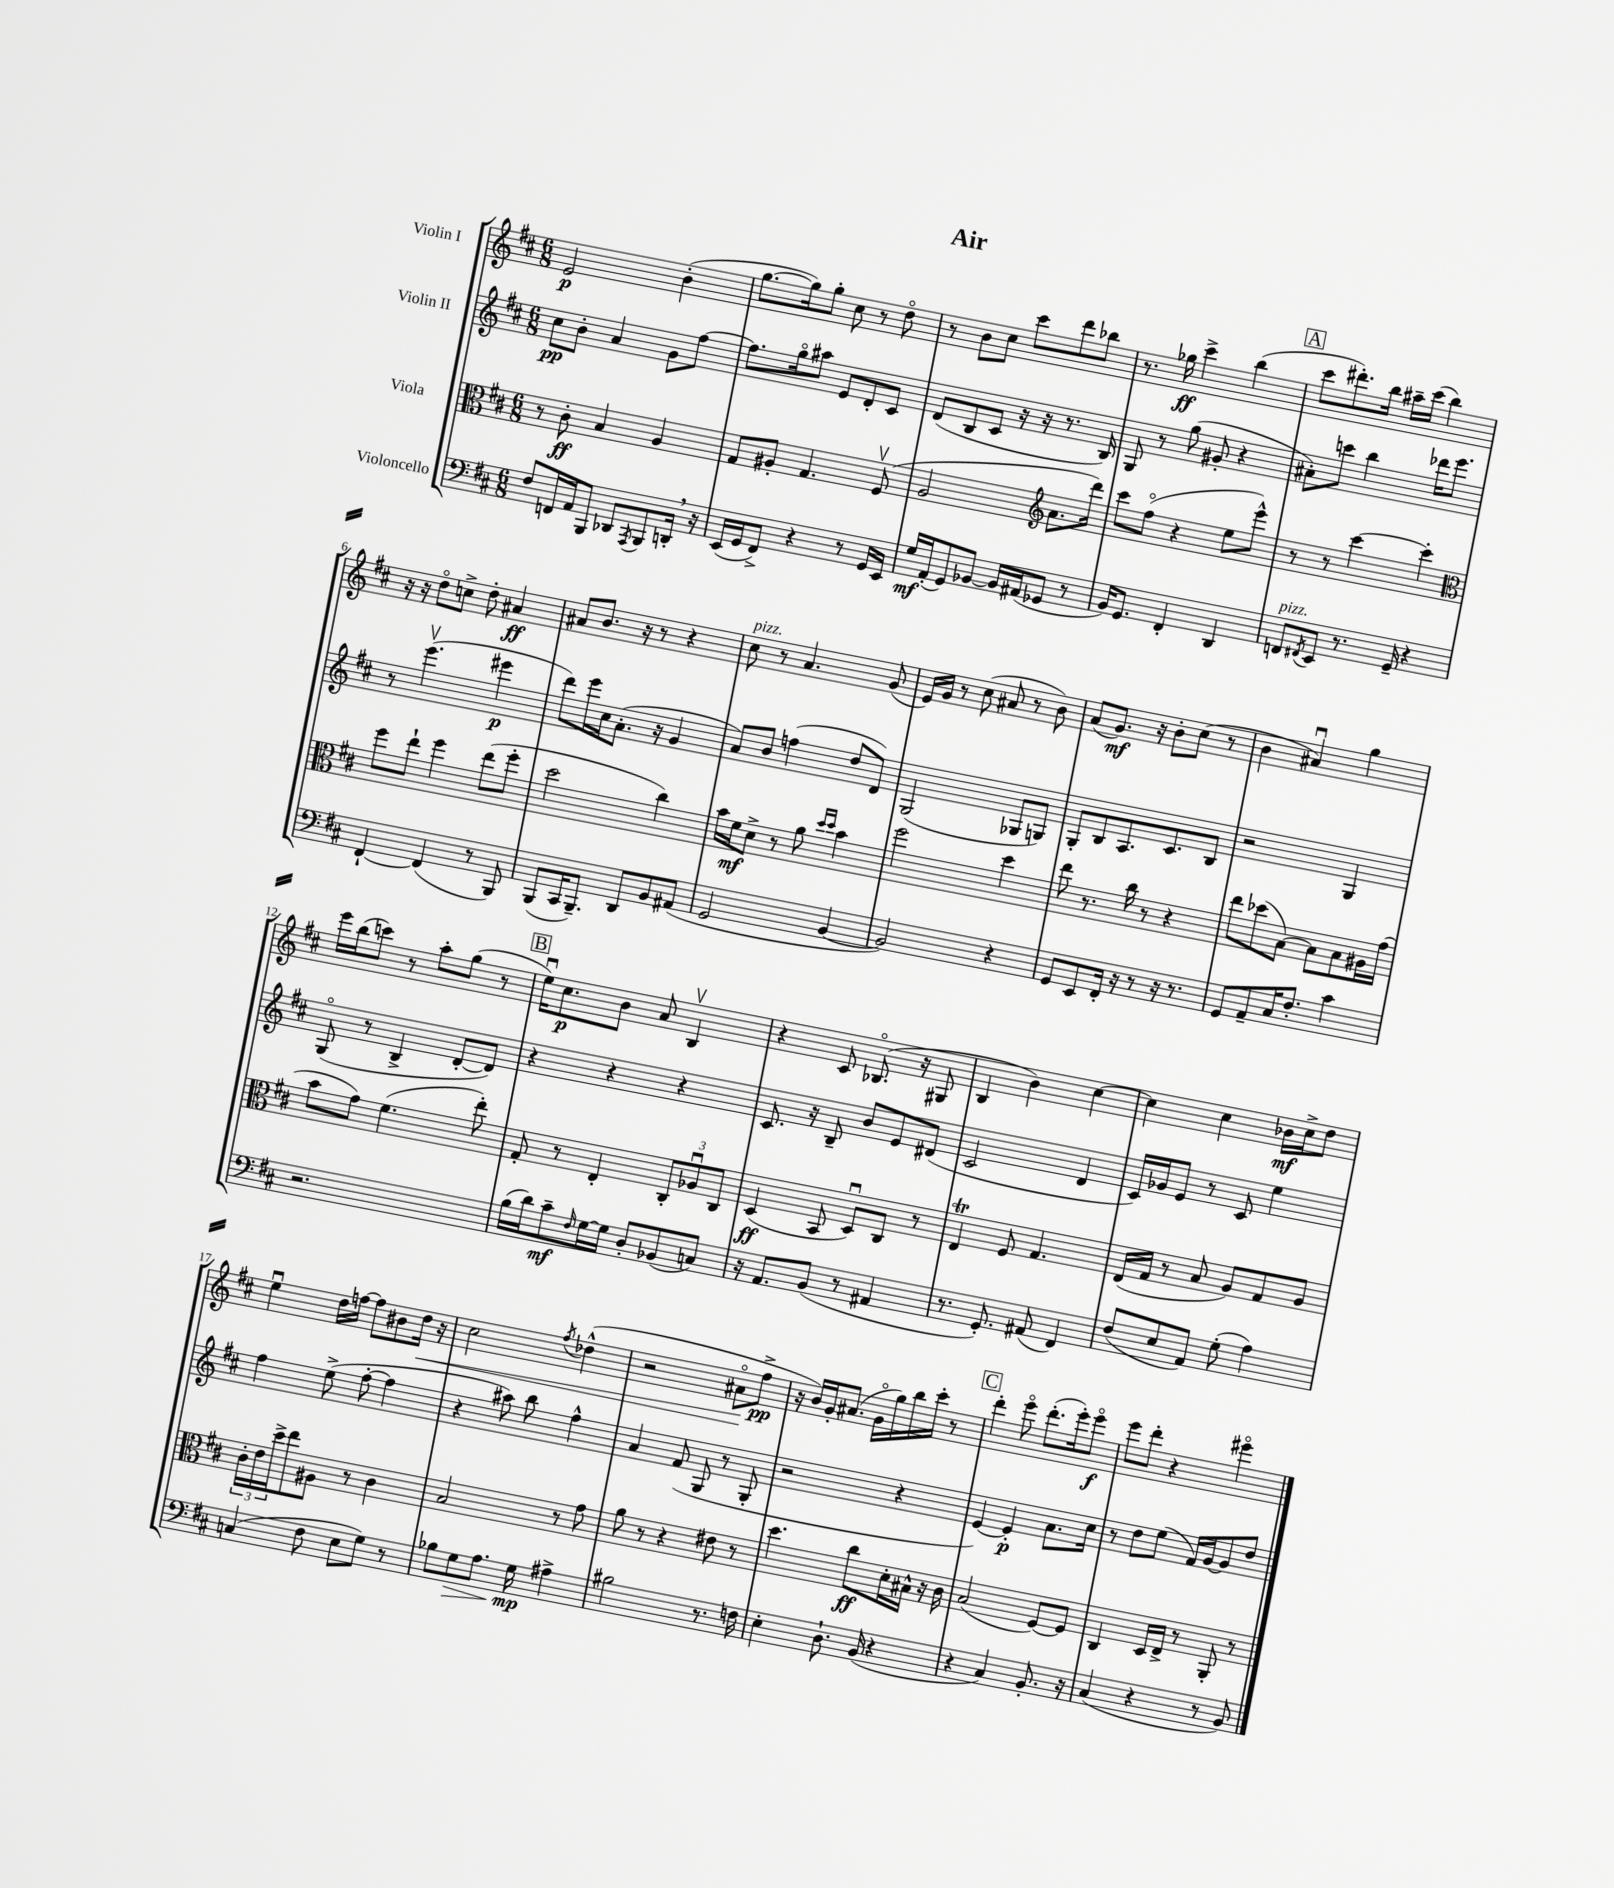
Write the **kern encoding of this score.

**kern	**dynam	**kern	**dynam	**kern	**dynam	**kern	**dynam
*part4	*part4	*part3	*part3	*part2	*part2	*part1	*part1
*staff4	*staff4	*staff3	*staff3	*staff2	*staff2	*staff1	*staff1
*I"Violoncello	*	*I"Viola	*	*I"Violin II	*	*I"Violin I	*
*clefF4	*	*clefC3	*	*clefG2	*	*clefG2	*
*k[f#c#]	*	*k[f#c#]	*	*k[f#c#]	*	*k[f#c#]	*
*M6/8	*	*M6/8	*	*M6/8	*	*M6/8	*
=1	=1	=1	=1	=1	=1	=1	=1
8F#/L	.	8r	.	8cc#\L	pp	2e/	p
16FFn/L	.	8c#'\	ff	8b'\J	.	.	.
16AA/J	.	.	.	.	.	.	.
8BBB/J	.	4B/	.	4a/	.	.	.
8DD-X/L	.	.	.	.	.	.	.
8qAAA/	.	.	.	.	.	.	.
8BBB/	.	4A/	.	8g\L	.	(4b'\	.
16DDn',/Jk	.	.	.	[8ff#\J	.	.	.
16r	.	.	.	.	.	.	.
=2	=2	=2	=2	=2	=2	=2	=2
(16EE/LL	.	8G/L	.	8.ff#\L]	.	[8.gg\L	.
16GG/J	.	.	.	.	.	.	.
8FF#^/J)	.	8A#X'/J	.	.	.	.	.
.	.	.	.	16gg\k	.	16gg\k])	.
4r	.	4.G/	.	8aa#X\J	.	8gg'\J	.
.	.	.	.	8e/L	.	8cc#\	.
8r	.	.	.	8d'/	.	8r	.
16GG/LL	.	(8F#v/	.	8c#/J	.	8dd\	.
16EE/JJ	.	.	.	.	.	.	.
=3	=3	=3	=3	=3	=3	=3	=3
16G/LL	mf	2A/	.	(8d/L	.	8r	.
(16AA'/J	.	.	.	.	.	.	.
8GG/)	.	.	.	8B/	.	8b\L	.
[8BB-X/J	.	.	.	8c#/J	.	8cc#\J	.
16BB-/LL]	.	.	.	16r	.	8ccc#\L	.
(16AA#X/J	.	.	.	16r	.	.	.
*	*	*clefG2	*	*	*	*	*
8GG-X/J	.	8.a\L	.	8.r	.	8ddd\	.
8r	.	.	.	.	.	8bb-X\J	.
.	.	16ddd\Jk)	.	16B/)	.	.	.
=4	=4	=4	=4	=4	=4	=4	=4
16BB/KL)	.	8ccc#\L	.	8G/	.	8.r	.
8.GG/J	.	.	.	.	.	.	.
.	.	(8ff#\J	.	8r	.	.	.
.	.	.	.	.	.	16gg-X\	ff
4FF#'/	.	4r	.	(8gg\	.	4ccc#^\	.
.	.	.	.	8g#X'/	.	.	.
4DD/	.	8ee\L	.	4r	.	(4bb\	.
.	.	8eee^^\J)	.	.	.	.	.
!!LO:REH:place=s1:t=A
=5	=5	=5	=5	=5	=5	=5	=5
!LO:TX:a:i:t=pizz.	!	!	!	!	!	!	!
8FFn/L	.	8r	.	8a#X'\L)	.	8ccc#\L	.
8qFF#X/	.	.	.	.	.	.	.
8EE/J	.	8r	.	8cccn\J	.	8.ddd#X'\)	.
8.r	.	[4ccc#\	.	4bb\	.	.	.
.	.	.	.	.	.	16bb\Jk	.
.	.	.	.	.	.	16aa#X~\LL	.
16GG~/	.	.	.	.	.	(16ccc#\JJ	.
4r	.	4ccc#'\]	.	16ddd-X\KL	.	4bb\)	.
.	.	.	.	8.eee\J	.	.	.
!!LO:LB:g=z
=6	=6	=6	=6	=6	=6	=6	=6
*	*	*clefC3	*	*	*	*	*
[4FF#`/	.	8ff#\L	.	8r	.	16r	.
.	.	.	.	.	.	16r	.
.	.	8ee`\J	.	(4.eeev\	.	8dd\L	.
(4FF#/]	.	4ff#\	.	.	.	8ccn^\J	.
.	.	.	.	.	.	8dd'\	.
8r	.	(8ee\L	.	4eee#X\	p	4a#X/	ff
8BBB/)	.	8ff#'\J	.	.	.	.	.
=7	=7	=7	=7	=7	=7	=7	=7
(8BBB/L	.	2dd\	.	8ddd\L)	.	8a#X/L	.
16CC#/K	.	.	.	16eee\L	.	8.b/J	.
8.BBB~/J)	.	.	.	16cc#\J	.	.	.
.	.	.	.	(8.a'\J	.	.	.
.	.	.	.	.	.	16r	.
8DD/L	.	.	.	.	.	8r	.
.	.	.	.	16r	.	.	.
8BB/	.	4cc#\)	.	4g/	.	4r	.
(8AA#X/J	.	.	.	.	.	.	.
=8	=8	=8	=8	=8	=8	=8	=8
!	!	!	!	!	!	!LO:TX:a:i:t=pizz.	!
2GG/	.	16b\LL	.	8a/L)	.	8cc#\	.
.	.	16f#\J	mf	.	.	.	.
.	.	8d^\J	.	8b/J	.	8r	.
.	.	8r	.	(4ffn\	.	4.a/	.
.	.	8a\	.	.	.	.	.
.	.	16qqdd/LL	.	.	.	.	.
.	.	16qqdd/JJ	.	.	.	.	.
[4BB/	.	4b\	.	8dd/L	.	.	.
.	.	.	.	8d/J)	.	(8g/	.
=9	=9	=9	=9	=9	=9	=9	=9
2BB/])	.	2ff#\	.	(2G/	.	16e/LL)	.
.	.	.	.	.	.	16g/JJ	.
.	.	.	.	.	.	8r	.
.	.	.	.	.	.	(8cc#\	.
.	.	.	.	.	.	8a#X/	.
4r	.	4dd\	.	8G-X/L	.	8r	.
.	.	.	.	8Gn/J)	.	8b\)	.
=10	=10	=10	=10	=10	=10	=10	=10
8GG/L	.	8ee\	.	8G'/L	.	(8a/L	.
8EE/	.	8.r	.	8B/	.	8.g/J)	mf
16FF#'/Jk	.	.	.	8.A/	.	.	.
16r	.	16cc#\	.	.	.	16r	.
8r	.	8r	.	.	.	8b'\L	.
.	.	.	.	8.c#/	.	.	.
16r	.	4r	.	.	.	(8cc#\J	.
8.r	.	.	.	.	.	.	.
.	.	.	.	8B/J	.	8r	.
=11	=11	=11	=11	=11	=11	=11	=11
8GG/L	.	8ee\L	.	2r	.	4b\	.
8AA~/	.	(8dd-X\	.	.	.	.	.
16C#/K	.	[8B\J)	.	.	.	4a#Xu/)	.
8.F#'/J	.	.	.	.	.	.	.
.	.	8B\L]	.	.	.	.	.
4c#\	.	8B\	.	4G/	.	4gg\	.
.	.	16A#X\L	.	.	.	.	.
.	.	(16g\JJ	.	.	.	.	.
!!LO:LB:g=z
=12	=12	=12	=12	=12	=12	=12	=12
2.r	.	8b\L	.	(8G/	.	16eee\LL	.
.	.	.	.	.	.	(16bb\J	.
.	.	8g\J)	.	8r	.	8cccn\J)	.
.	.	(4.f#\	.	4B^/	.	8r	.
.	.	.	.	.	.	8aa'\L	.
.	.	.	.	[8d'/L	.	(8gg\J	.
.	.	8ee'\)	.	8d/J])	.	8r	.
!!LO:REH:place=s1:t=B
=13	=13	=13	=13	=13	=13	=13	=13
(16B\LL	.	8G'/	.	4r	.	16eeu\KL)	.
16d\J)	.	.	.	.	.	8.cc#\	p
8c#~\	mf	8r	.	.	.	.	.
16qqF#/	.	.	.	.	.	.	.
[16G\L	.	4E'/	.	4r	.	8b\J	.
16G\JJ]	.	.	.	.	.	.	.
8D'/L	.	.	.	.	.	8a/	.
(8BB-X/	.	12C#'/L	.	4r	.	4Bv/	.
.	.	12A-Xu/	.	.	.	.	.
8Cn/J)	.	.	.	.	.	.	.
.	.	12C#/J	.	.	.	.	.
=14	=14	=14	=14	=14	=14	=14	=14
16r	.	(4D/	ff	8.c#/	.	4r	.
8.AA/L	.	.	.	.	.	.	.
.	.	.	.	16r	.	.	.
(8BB/J	.	8BB/	.	8B~/	.	8c#/	.
8r	.	8Du/L)	.	8b/L	.	(8.B-X/	.
4AA#X/	.	8C#/J	.	8e/	.	.	.
.	.	.	.	.	.	16r	.
.	.	8r	.	(8d#X/J	.	8G#X/	.
=15	=15	=15	=15	=15	=15	=15	=15
8.r	.	4ET/	.	2c#/	.	4B/	.
8.GG'/)	.	.	.	.	.	.	.
.	.	8F#/	.	.	.	4b\)	.
(8AA#X/	.	4.G/	.	.	.	.	.
4FF#/)	.	.	.	4d/	.	[4cc#\	.
=16	=16	=16	=16	=16	=16	=16	=16
(8F#/L	.	(16E/LL	.	16c#/LL)	.	4cc#\]	.
.	.	16G/JJ	.	16g-X/J	.	.	.
8E/	.	8r	.	8e/J	.	.	.
8AA/J)	.	8B/	.	8r	.	4cc#\	.
(8G'\	.	8A/L)	.	8c#/	.	.	.
4A\)	.	8G/	.	4ee\	.	16b-X\LL	mf
.	.	.	.	.	.	16cc#^\J	.
.	.	8A/J	.	.	.	8dd\J	.
!!LO:LB:g=z
=17	=17	=17	=17	=17	=17	=17	=17
(4Cn/	.	24c#'\LL	.	4ff#\	.	4eeu\	.
.	.	24e\	.	.	.	.	.
.	.	24dd^\J	.	.	.	.	.
.	.	8ee\	.	.	.	.	.
8F#\	.	8A#X\J	.	(8ee^\	.	16dd\LL	.
.	.	.	.	.	.	[16ffn\JJ	.
8E\L	.	8r	.	[8ff#'\	.	8ff\L]	.
8G\J)	.	4c#\	.	4ff#\]	.	8b#X\	.
!	!	!	!	!	!	!	!LO:HP:b
8r	.	.	.	.	.	16dd\Jk	<
.	.	.	.	.	.	16r	.
=18	=18	=18	=18	=18	=18	=18	=18
8B-X\L	.	2B/	.	4r	.	2cc#\	.
!	!LO:HP:b	!	!	!	!	!	!
8G\	>	.	.	.	.	.	.
8.A\J	.	.	.	8aa#X\)	.	.	.
.	.	.	.	8bb\	.	.	.
16G\	mp	.	.	.	.	.	.
.	.	.	.	.	.	8qff#/	.
4A#X^\	]	8r	.	4ff#^^\	.	(4dd-X^^\	.
.	.	8g\	.	.	.	.	.
=19	=19	=19	=19	=19	=19	=19	=19
2B#X\	.	8a\	.	4a/	.	2r	.
.	.	8r	.	.	.	.	.
.	.	4r	.	(8f#/	.	.	.
.	.	.	.	8G/	.	.	.
8.r	.	8e#X\	.	8r	.	8a#X\L	.
.	.	8r	.	8G'/	.	8ff#^\J	[ pp
16Fn\	.	.	.	.	.	.	.
=20	=20	=20	=20	=20	=20	=20	=20
4E'\	.	4.dd\	.	2r	.	16r	.
.	.	.	.	.	.	16b/LL)	.
.	.	.	.	.	.	16g'/J	.
.	.	.	.	.	.	(8.a#X/J	.
8.D`\	.	.	.	.	.	.	.
.	.	8cc#\L	ff	.	.	16g\LL	.
(16BB/	.	.	.	.	.	16gg\)	.
4r	.	16d'\L	.	4r	.	16bb\	.
.	.	16B#X^^\JJ	.	.	.	16ccc#'\JJ	.
.	.	16r	.	.	.	8r	.
.	.	16c#\	.	.	.	.	.
!!LO:REH:place=s1:t=C
=21	=21	=21	=21	=21	=21	=21	=21
4r	.	(2B/	.	[4e/)	.	4ddd'\	.
4C#/)	.	.	.	4e'/]	p	8eee\	.
.	.	.	.	.	.	(8.ddd'\L	.
8.BB'/	.	[8F#/L)	.	8.a\L	.	.	.
.	.	.	.	.	.	16eee'\k)	.
.	.	8F#/J]	.	.	.	8eee\J	f
16r	.	.	.	16cc#\Jk	.	.	.
=22	=22	=22	=22	=22	=22	=22	=22
(4C#/	.	4C#/	.	8r	.	8eee\L	.
.	.	.	.	8dd\L	.	8ddd'\J	.
4r	.	16D/LL	.	(8ee\J	.	4r	.
.	.	16E^/JJ	.	.	.	.	.
.	.	8r	.	16f#/LL)	.	.	.
.	.	.	.	[16g/J	.	.	.
8r	.	8AA'/	.	8g/]	.	4eee#X\	.
8BB/)	.	8r	.	8dd/J	.	.	.
==	==	==	==	==	==	==	==
*-	*-	*-	*-	*-	*-	*-	*-
